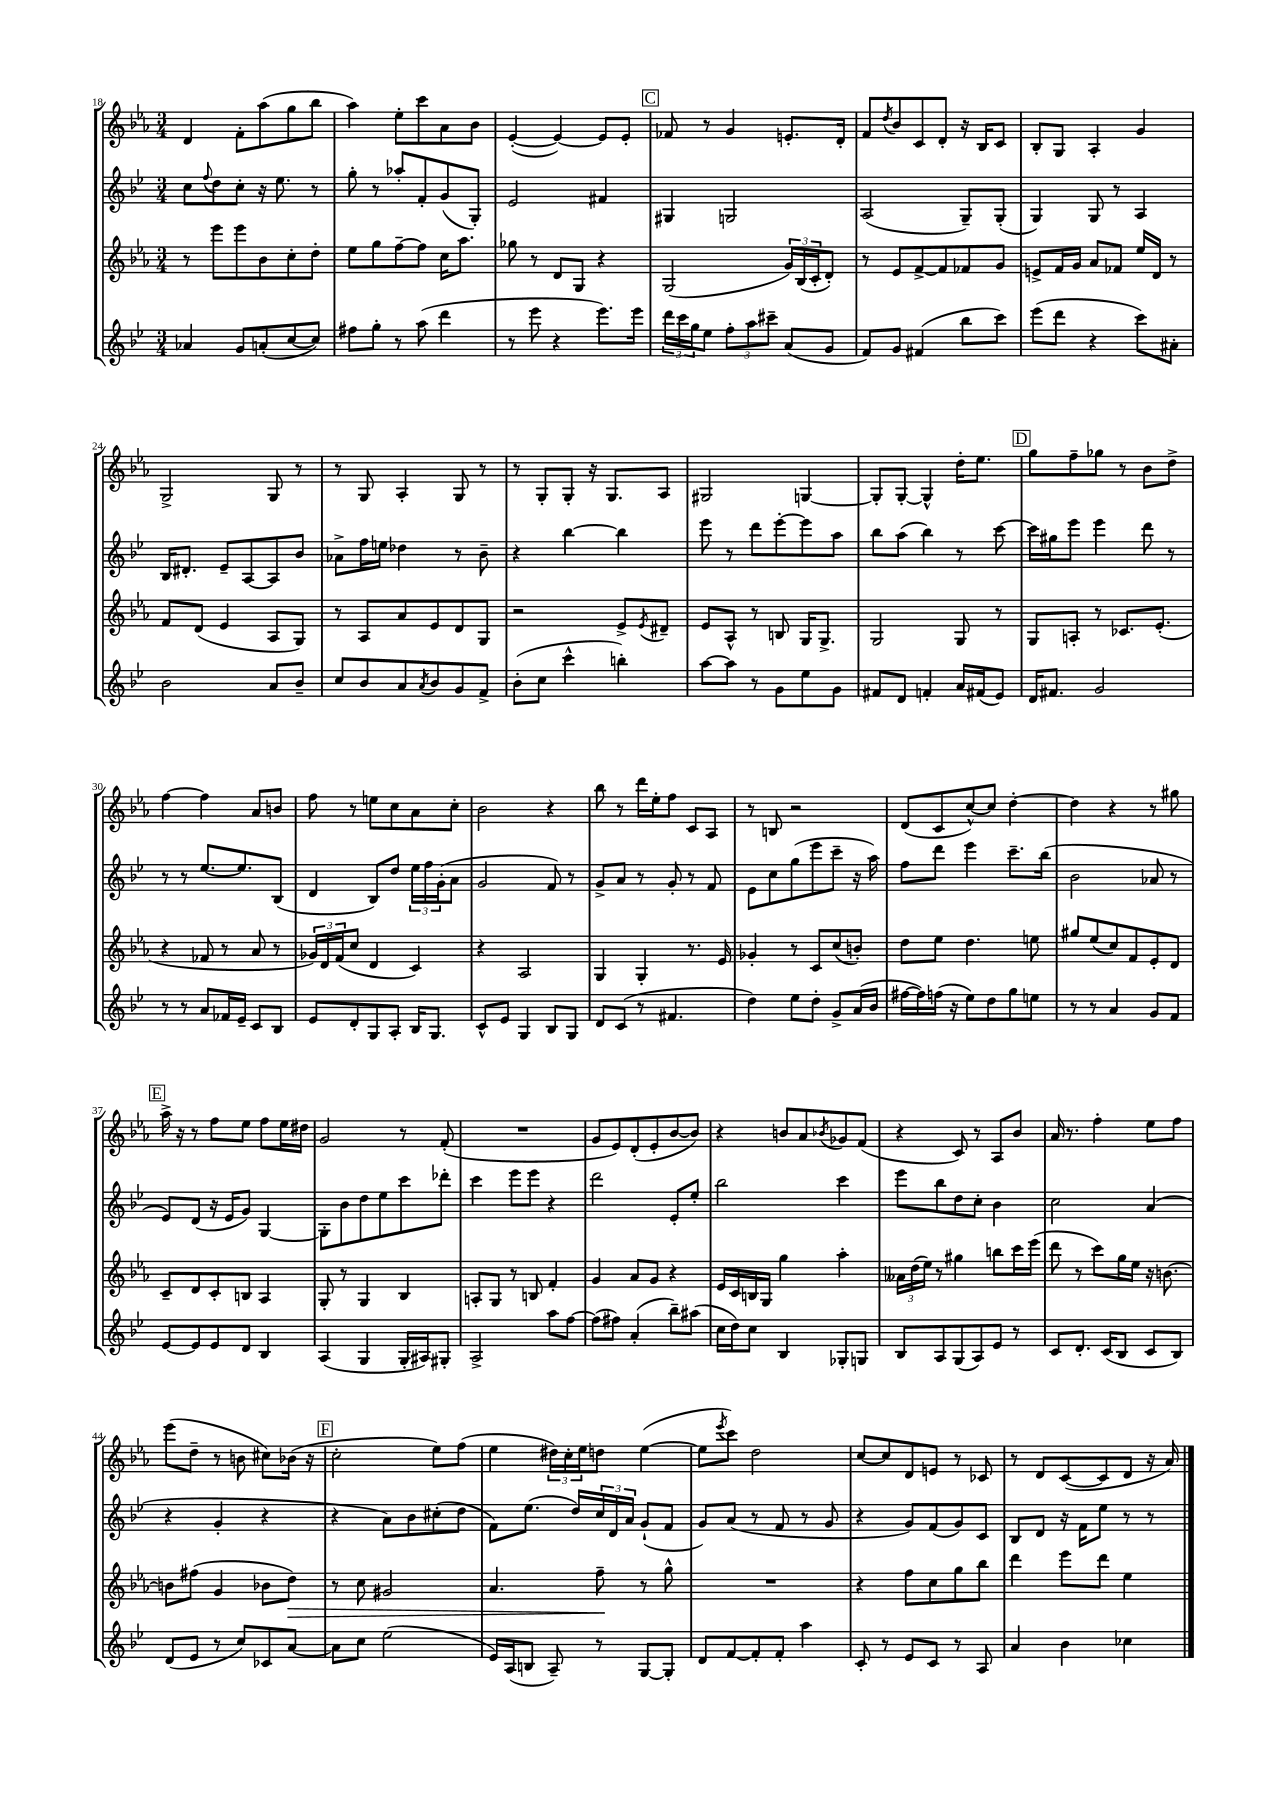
<<
\new StaffGroup <<
\new Staff = "s0" {
    \clef treble \key ees \major \numericTimeSignature \time 3/4
    d'4 f'8-. aes''8( g''8 bes''8 |
    aes''4) ees''8-. c'''8 aes'8 bes'8 |
    ees'4~-.( ees'4~) ees'8 ees'8-. |
    \mark \markup { \box "C" } fes'8 r8 g'4 e'8.-. d'16-. |
    f'8 \acciaccatura { d''8 } bes'8 c'8 d'8-. r16 bes16 c'8 |
    bes8-. g8 aes4-. g'4 |
    g2-> g8 r8 |
    r8 g8 aes4-. g8 r8 |
    r8 g8-. g8-. r16 g8. aes8 |
    gis2 g4~ |
    g8-. g8~-. g4-^ d''16-. ees''8. |
    \mark \markup { \box "D" } g''8 f''8-- ges''8 r8 bes'8 d''8-> |
    f''4~ f''4 aes'8 b'8 |
    f''8 r8 e''8 c''8 aes'8 c''8-. |
    bes'2 r4 |
    bes''8 r8 d'''16 ees''16-. f''8 c'8 aes8 |
    r8 b8 r2 |
    d'8( c'8 c''8~-^) c''8 d''4~-. |
    d''4 r4 r8 gis''8 |
    \mark \markup { \box "E" } aes''16-> r16 r8 f''8 ees''8 f''8 ees''16 dis''16 |
    g'2 r8 f'8-.( |
    R2. |
    g'8 ees'8) d'8-.( ees'8-. bes'8~ bes'8) |
    r4 b'8 aes'8 \acciaccatura { bes'8 } ges'8 f'8( |
    r4 c'8) r8 aes8 bes'8 |
    aes'16 r8. f''4-. ees''8 f''8 |
    ees'''8( d''8-- r8 b'8 cis''8) bes'16( r16 |
    \mark \markup { \box "F" } c''2-. ees''8) f''8( |
    ees''4 \tuplet 3/2 { dis''16) c''16-. ees''16 } d''8 ees''4~( |
    ees''8 \acciaccatura { ees'''8 } c'''8) d''2 |
    c''8~ c''8 d'8 e'8 r8 ces'8 |
    r8 d'8 c'8~( c'8 d'8 r16 aes'16) \bar "|." |
}
\new Staff = "s1" {
    \clef treble \key bes \major \numericTimeSignature \time 3/4
    c''8 \appoggiatura { f''8 } d''8 c''8-. r16 ees''8. r8 |
    g''8-. r8 aes''8-. f'8-. g'8( g8-.) |
    ees'2 fis'4 |
    \mark \markup { \box "C" } gis4 g2 |
    a2( g8--) g8-.( |
    g4) g8 r8 a4 |
    bes16 dis'8.-. ees'8-- a8~ a8 bes'8 |
    aes'8-> f''16 e''16 des''4 r8 bes'8-- |
    r4 bes''4~ bes''4 |
    ees'''8 r8 d'''8 ees'''8~-. ees'''8 a''8 |
    bes''8 a''8( bes''4) r8 c'''8~ |
    \mark \markup { \box "D" } c'''16 gis''16 ees'''8 ees'''4 d'''8 r8 |
    r8 r8 ees''8.~ ees''8. bes8( |
    d'4 bes8) d''8 \tuplet 3/2 { ees''16 f''16 g'16-.( } a'8 |
    g'2 f'8) r8 |
    g'8-> a'8 r8 g'8-. r8 f'8 |
    ees'8 c''8 g''8( ees'''8 c'''8-- r16 a''16) |
    f''8 d'''8 ees'''4 c'''8.-- bes''16( |
    bes'2 aes'8 r8 |
    \mark \markup { \box "E" } ees'8) d'8( r16 ees'16 g'8) g4~ |
    g8-. bes'8 d''8 ees''8 c'''8 des'''8-. |
    c'''4 ees'''8 ees'''8 r4 |
    d'''2 ees'8-. ees''8-. |
    bes''2 c'''4 |
    ees'''8 bes''8 d''8 c''8-. bes'4 |
    c''2 a'4( |
    r4 g'4-. r4 |
    \mark \markup { \box "F" } r4 a'8) bes'8 cis''8-.( d''8 |
    f'8) ees''8.( d''16) \tuplet 3/2 { c''16 d'16 a'16 } g'8-!( f'8 |
    g'8) a'8( r8 f'8 r8 g'8 |
    r4 g'8) f'8( g'8) c'8 |
    bes8 d'8 r16 f'16 ees''8 r8 r8 \bar "|." |
}
\new Staff = "s2" {
    \clef treble \key ees \major \numericTimeSignature \time 3/4
    r8 ees'''8 ees'''8 bes'8 c''8-. d''8-. |
    ees''8 g''8 f''8~-- f''8 c''16 aes''8. |
    ges''8 r8 d'8 g8 r4 |
    \mark \markup { \box "C" } g2( \tuplet 3/2 { g'16) bes16( c'16-. } d'8-.) |
    r8 ees'8 f'8~-> f'8 fes'8 g'8 |
    e'8-> f'16 g'16 aes'8 fes'8 ees''16 d'16 r8 |
    f'8 d'8( ees'4 aes8 g8) |
    r8 aes8 aes'8 ees'8 d'8 g8 |
    r2 ees'8-> \acciaccatura { ees'8 } dis'8-- |
    ees'8 aes8-^ r8 b8 g16 g8.-> |
    g2 g8 r8 |
    \mark \markup { \box "D" } g8 a8-. r8 ces'8. ees'8.-.( |
    r4 fes'8 r8 aes'8 r8 |
    \tuplet 3/2 { ges'16) d'16 f'16( } c''8 d'4 c'4) |
    r4 aes2 |
    g4 g4-. r8. ees'16 |
    ges'4-. r8 c'8 c''8( b'8-.) |
    d''8 ees''8 d''4. e''8 |
    gis''8 ees''8( c''8) f'8 ees'8-. d'8 |
    \mark \markup { \box "E" } c'8-- d'8 c'8-. b8 aes4 |
    g8-. r8 g4 bes4 |
    a8-. g8 r8 b8 f'4-. |
    g'4 aes'8 g'8 r4 |
    ees'16 c'16 b16 g16 g''4 aes''4-. |
    \tuplet 3/2 { aeses'16 d''16( ees''16) } r8 gis''4 b''8 c'''16 ees'''16( |
    d'''8 r8 c'''8) g''16 ees''16 r16 b'8.~ |
    b'8 fis''8( g'4 bes'8 d''8\>) |
    \mark \markup { \box "F" } r8 c''8 gis'2 |
    aes'4. f''8--\! r8 g''8-^ |
    R2. |
    r4 f''8 c''8 g''8 bes''8 |
    d'''4 ees'''8 d'''8 ees''4 \bar "|." |
}
\new Staff = "s3" {
    \clef treble \key bes \major \numericTimeSignature \time 3/4
    aes'4 g'8 a'8-.( c''8~ c''8) |
    fis''8 g''8-. r8 a''8( d'''4 |
    r8 ees'''8 r4 ees'''8.) ees'''16 |
    \mark \markup { \box "C" } \tuplet 3/2 { d'''16 c'''16 g''16 } ees''8 \tuplet 3/2 { f''8-. a''8 cis'''8-- } a'8( g'8 |
    f'8) g'8 fis'4( bes''8 c'''8) |
    ees'''8( d'''8 r4 c'''8) ais'8-. |
    bes'2 a'8 bes'8-- |
    c''8 bes'8 a'8 \acciaccatura { a'8 } bes'8 g'8 f'8-> |
    bes'8-.( c''8 c'''4-^ b''4-.) |
    a''8~ a''8 r8 g'8 ees''8 g'8 |
    fis'8 d'8 f'4-. a'16 fis'16( ees'8) |
    \mark \markup { \box "D" } d'16 fis'8. g'2 |
    r8 r8 a'8 fes'16 ees'16-- c'8 bes8 |
    ees'8 d'8-. g8 a8-. bes16 g8. |
    c'8-^ ees'8 g4 bes8 g8 |
    d'8 c'8( r8 fis'4. |
    d''4) ees''8 d''8-. g'8-> a'16( bes'16 |
    fis''16~ fis''16) f''16( r16 ees''8) d''8 g''8 e''8 |
    r8 r8 a'4 g'8 f'8 |
    \mark \markup { \box "E" } ees'8~ ees'8 ees'8 d'8 bes4 |
    a4( g4 g16-. ais16) gis8-. |
    a2-> a''8 f''8~ |
    f''8( fis''8) a'4-.( bes''8--) ais''8( |
    c''16 d''16) c''8 bes4 ges8-. g8 |
    bes8 a8 g8( a8) ees'8 r8 |
    c'8 d'8.-. c'16( bes8 c'8 bes8) |
    d'8( ees'8 r8 c''8) ces'8 a'8~ |
    \mark \markup { \box "F" } a'8 c''8 ees''2( |
    ees'16) a16( b8 a8--) r8 g8~ g8-. |
    d'8 f'8~ f'8-. f'8-. a''4 |
    c'8-. r8 ees'8 c'8 r8 a8 |
    a'4 bes'4 ces''4 \bar "|." |
}
>>
>>
\layout { \context { \Score currentBarNumber = #18 } }
